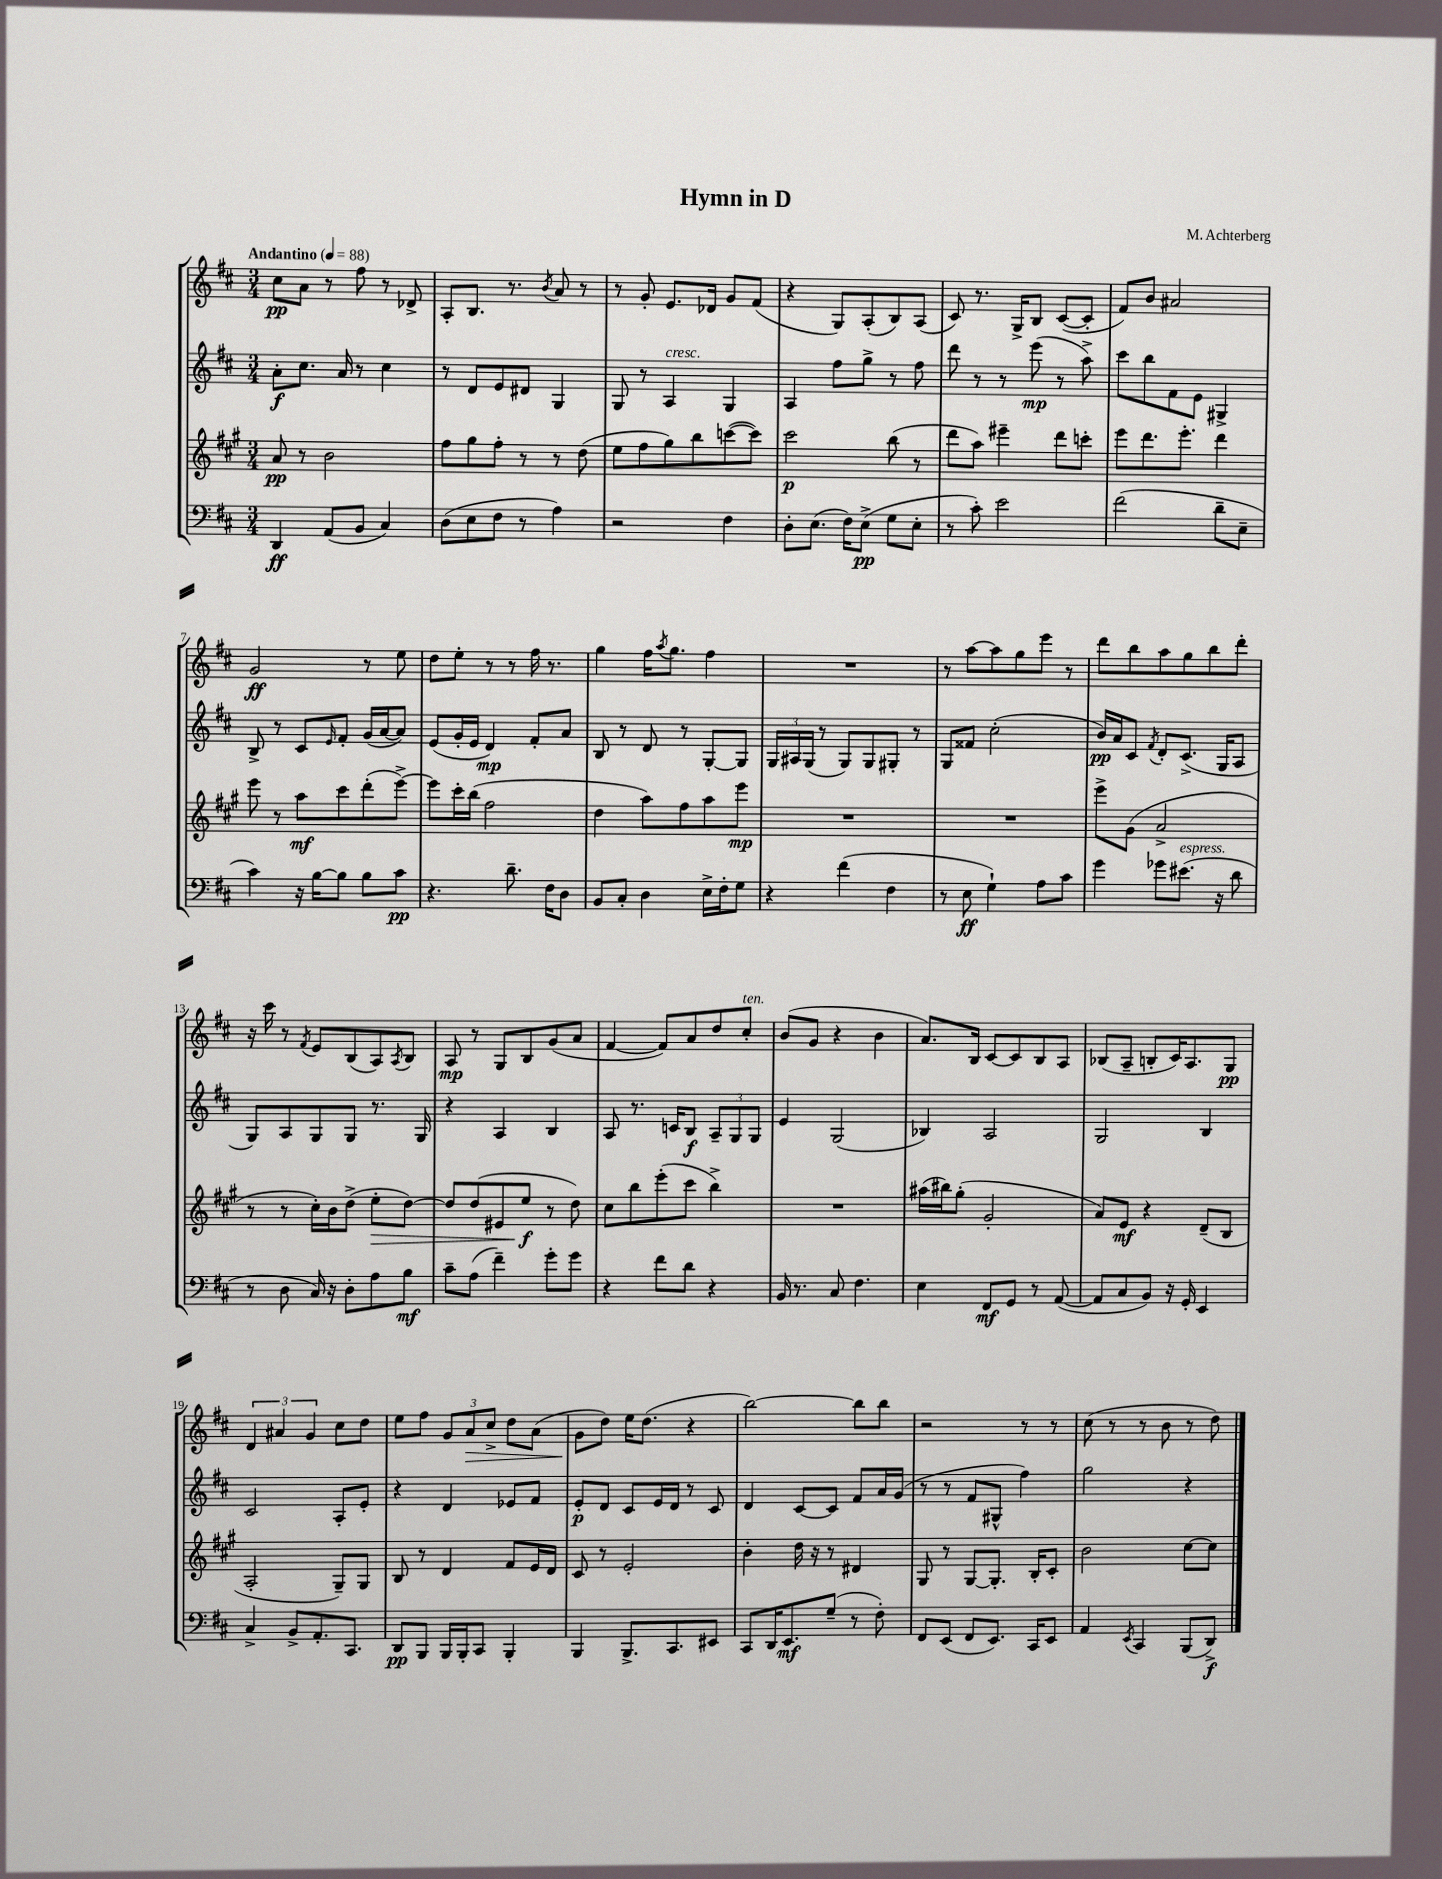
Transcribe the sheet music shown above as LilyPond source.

\header { title = "Hymn in D" composer = "M. Achterberg" }
<<
\new StaffGroup <<
\new Staff = "s0" {
    \clef treble \key d \major \numericTimeSignature \time 3/4 \tempo "Andantino" 4 = 88
    cis''8\pp a'8 r8 fis''8 r8 des'8-> |
    a8-. b8. r8. \acciaccatura { b'8 } a'8 r8 |
    r8 g'8-. e'8. des'16 g'8 fis'8( |
    r4 g8) a8-.( b8) a8( |
    cis'8) r8. g16-> b8 cis'8~( cis'8-. |
    fis'8) b'8 ais'2 |
    g'2\ff r8 e''8 |
    d''8 e''8-. r8 r8 fis''16 r8. |
    g''4 fis''16 \acciaccatura { a''8 } g''8. fis''4 |
    R2. |
    r8 a''8~ a''8 g''8 e'''8 r8 |
    d'''8 b''8 a''8 g''8 b''8 d'''8-. |
    r16 cis'''16 r8 \acciaccatura { fis'8 } e'8 b8( a8) \acciaccatura { a8 } b8 |
    a8\mp r8 g8 b8 g'8( a'8 |
    fis'4~ fis'8) a'8 d''8 cis''8-.^\markup { \italic "ten." } |
    b'8( g'8 r4 b'4 |
    a'8.) b16 cis'8~ cis'8 b8 a8 |
    bes8( a8-- b8-. cis'16) a8. g8\pp |
    \tuplet 3/2 { d'4 ais'4 g'4 } cis''8 d''8 |
    e''8 fis''8 \tuplet 3/2 { g'8 a'8\> cis''8-> } d''8 a'8( |
    g'8\! d''8) e''16 d''8.( r4 |
    b''2~) b''8 b''8 |
    r2 r8 r8 |
    cis''8( r8 r8 b'8 r8 d''8) \bar "|." |
}
\new Staff = "s1" {
    \clef treble \key d \major \numericTimeSignature \time 3/4
    a'8-.\f cis''8. a'16 r8 cis''4 |
    r8 d'8 e'8 dis'8 g4 |
    g8 r8 a4^\markup { \italic "cresc." } g4 |
    a4 fis''8 g''8-> r8 fis''8 |
    d'''8 r8 r8 e'''8\mp( r8 a''8->) |
    cis'''8 b''8 fis'8 e'8 gis4-> |
    b8-> r8 cis'8 \grace { e'16 } fis'8-. g'16( a'16~ a'8) |
    e'8( g'16-. e'16 d'4\mp) fis'8-. a'8 |
    b8 r8 d'8 r8 g8~-. g8 |
    \tuplet 3/2 { g16 ais16 g16( } r8 g8) g8 gis8-. r8 |
    g8 fisis'8 cis''2-.( |
    b'16\pp) a'16 cis'8 \acciaccatura { fis'8 } d'8-. cis'8.->( g16 a8 |
    g8) a8 g8 g8 r8. g16 |
    r4 a4 b4 |
    a8 r8. c'16 b8\f \tuplet 3/2 { a8-- g8 g8 } |
    e'4 g2( |
    bes4) a2 |
    g2 b4 |
    cis'2 a8-. e'8-. |
    r4 d'4 ees'8 fis'8 |
    e'8-.\p d'8 cis'8 e'16 d'16 r8 cis'8 |
    d'4 cis'8~ cis'8 fis'8 a'16 g'16( |
    r8 r8 fis'8 gis8-^ fis''4) |
    g''2 r4 \bar "|." |
}
\new Staff = "s2" {
    \clef treble \key a \major \numericTimeSignature \time 3/4
    a'8\pp r8 b'2 |
    fis''8 gis''8 fis''8-. r8 r8 d''8( |
    e''8 fis''8 gis''8) b''8 c'''8~( c'''8) |
    cis'''2\p b''8( r8 |
    d'''8 a''8) eis'''4-- d'''8 c'''8-. |
    e'''8 d'''8. e'''8.-. d'''4 |
    e'''8 r8 a''8\mf cis'''8 d'''8-.( e'''8~->) |
    e'''8 cis'''16-. b''16( fis''2 |
    d''4 a''8) fis''8 a''8 e'''8\mp |
    R2. |
    R2. |
    e'''8-> gis'8( a'2-> |
    r8 r8 cis''16-.) b'16 d''8->( e''8-.\> d''8~) |
    d''8 d''8( eis'8 e''8\f\! r8 d''8) |
    cis''8 b''8 e'''8-.( cis'''8 b''4->) |
    R2. |
    ais''16( bis''16) gis''8-.( gis'2-. |
    a'8) e'8\mf r4 d'8--( b8 |
    a2-. gis8--) gis8 |
    b8 r8 d'4 fis'8 e'16 d'16 |
    cis'8 r8 e'2-. |
    b'4-. d''16 r16 r8 dis'4 |
    gis8 r8 gis8~ gis8.-. b16-. cis'8-. |
    b'2 cis''8~ cis''8 \bar "|." |
}
\new Staff = "s3" {
    \clef bass \key d \major \numericTimeSignature \time 3/4
    d,4\ff a,8( b,8 cis4) |
    d8( e8 fis8 r8 a4) |
    r2 fis4 |
    d8-. e8.( fis16) e8->\pp( g8 e8-. |
    r8 cis'8-.) e'2 |
    fis'2( d'8-- e8-- |
    cis'4) r16 b16~ b8 b8 cis'8\pp |
    r4. d'8.-- fis16 d8 |
    b,8 cis8-. d4 e16-> fis16-. g8 |
    r4 fis'4( fis4 |
    r8 e8\ff g4-!) a8 cis'8 |
    g'4 ges'8 eis'8.^\markup { \italic "espress." }( r16 d'8 |
    r8 d8 cis16) r16 d8-. a8 b8\mf |
    cis'8-- a8( fis'4--) g'8-. g'8 |
    r4 fis'8 d'8 r4 |
    b,16 r8. cis8 fis4. |
    e4 fis,8\mf g,8 r8 a,8~( |
    a,8 cis8 b,8) r16 g,16-. e,4 |
    cis4-> b,8-> a,8.-. cis,8. |
    d,8\pp b,,8 b,,16 b,,16-. cis,8 b,,4-. |
    b,,4 b,,8.-> cis,8. eis,8 |
    cis,8 d,16 e,8.\mf g8--( r8 fis8-.) |
    fis,8 e,8( fis,8 e,8.) cis,16 e,8 |
    a,4 \acciaccatura { e,8 } cis,4 b,,8( d,8->\f) \bar "|." |
}
>>
>>
